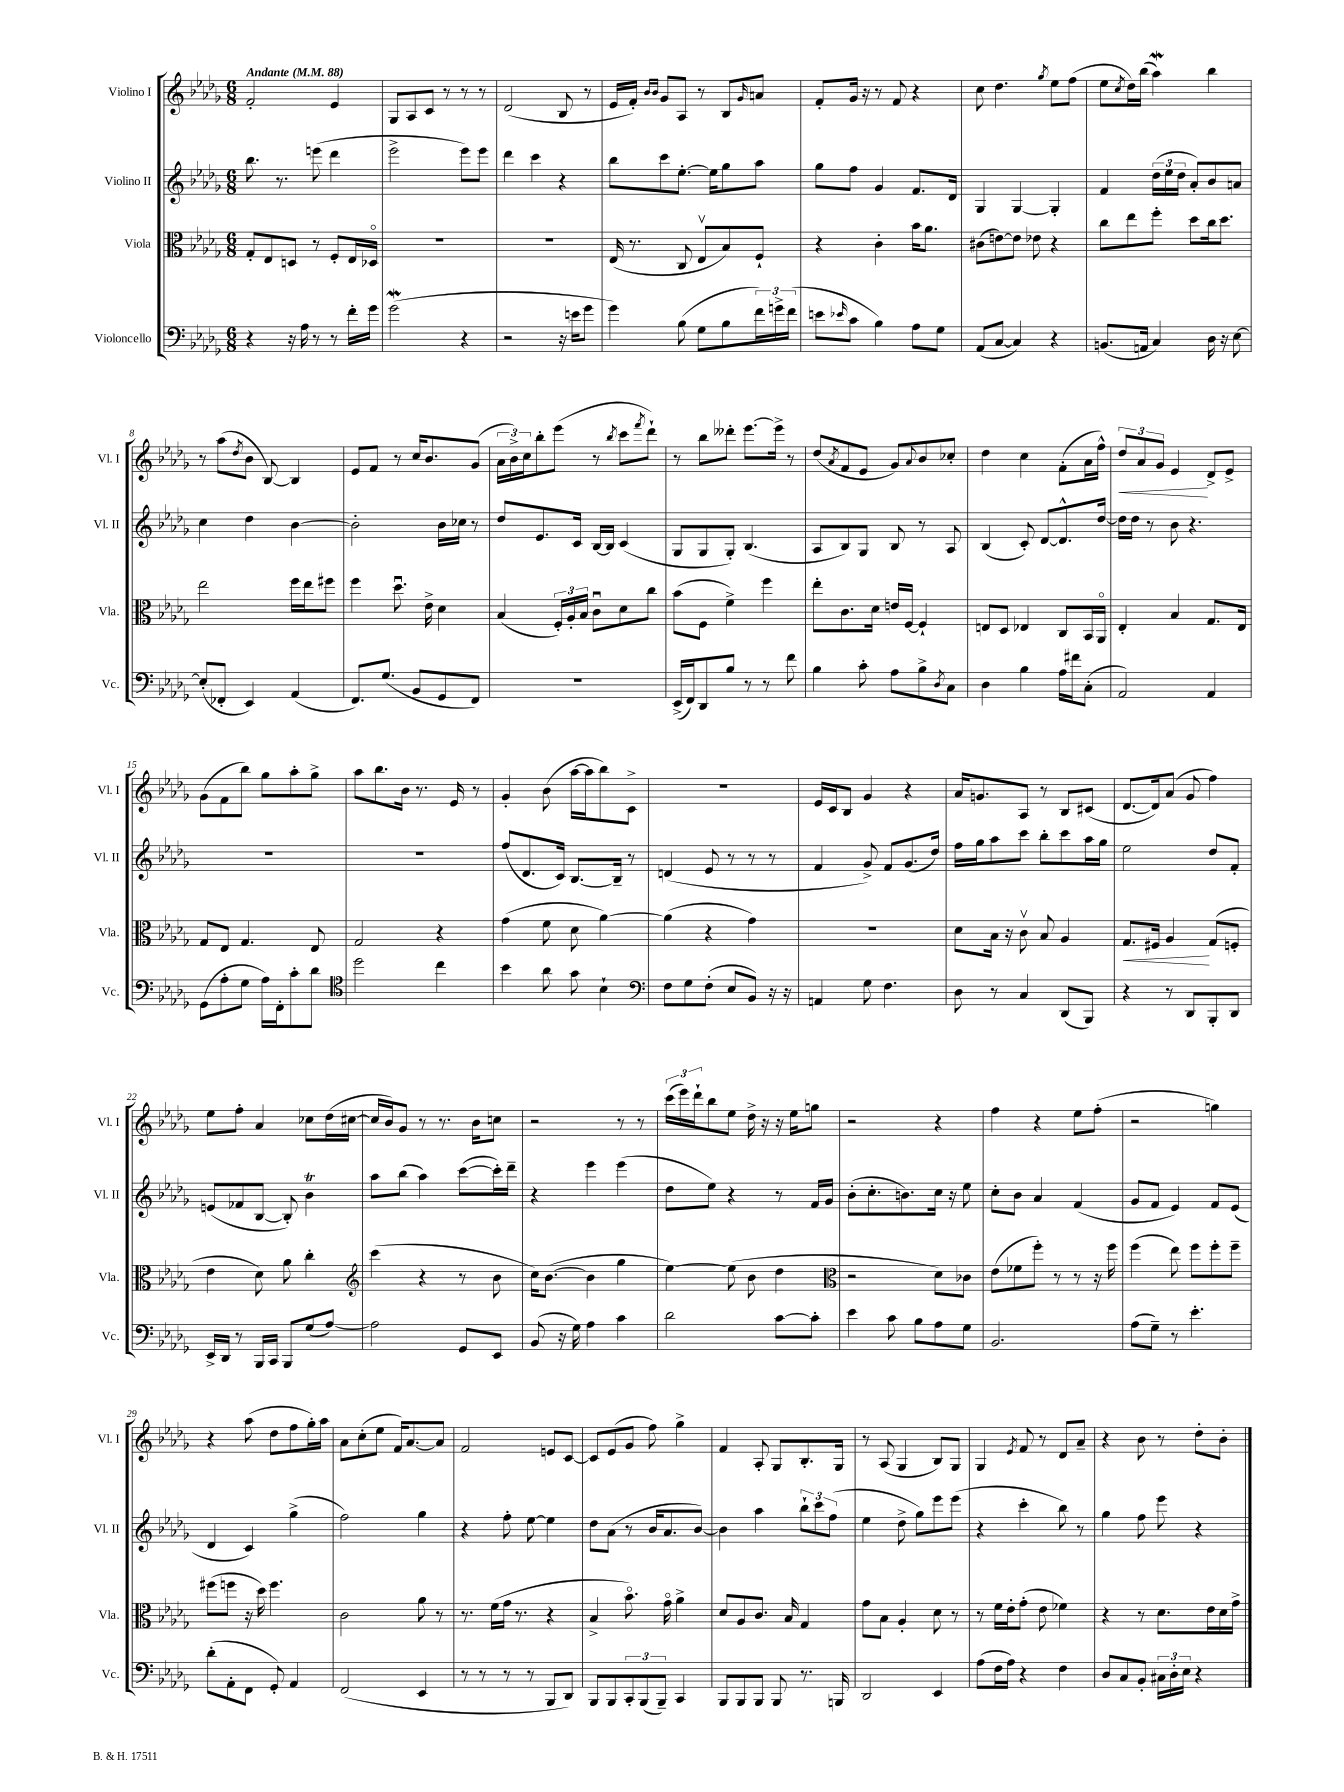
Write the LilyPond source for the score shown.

<<
\new StaffGroup <<
\new Staff = "s0" \with { instrumentName = "Violino I" shortInstrumentName = "Vl. I" } {
    \clef treble \key des \major \numericTimeSignature \time 6/8 \tempo "Andante" 4 = 88
    f'2-. ees'4 |
    ges8 aes8 c'8 r8 r8 r8 |
    des'2( bes8 r8 |
    ees'16 f'16-.) \grace { bes'16 bes'16 } ges'8 aes8 r8 bes8 \grace { ges'16 } a'8 |
    f'8-. ges'16 r16 r8 f'8 r4 |
    c''8 des''4. \acciaccatura { ges''8 } ees''8 f''8( |
    ees''8 \acciaccatura { c''8 } des''16) bes''16( aes''4\mordent) bes''4 |
    r8 aes''8( \acciaccatura { des''8 } bes'8 bes8~) bes4 |
    ees'8 f'8 r8 c''16 bes'8. ges'8( |
    \tuplet 3/2 { aes'16 bes'16->) c''16 } bes''8-. ees'''8( r8 \acciaccatura { bes''8 } c'''8 \acciaccatura { f'''8 } des'''8-!) |
    r8 bes''8 deses'''8-. ees'''8.~ ees'''16-> r8 |
    des''8( \acciaccatura { aes'8 } f'8 ees'8 ges'8) \appoggiatura { aes'8 } bes'8 ces''8-. |
    des''4 c''4 f'8-.( aes'16 f''16-^) |
    \tuplet 3/2 { des''8\< aes'8 ges'8 } ees'4\! des'8-> ees'8-> |
    ges'8( f'8 bes''8) ges''8 aes''8-. ges''8-> |
    aes''8 bes''8. bes'16 r8. ees'16 r8 |
    ges'4-. bes'8( aes''16~ aes''16 bes''8) c'8-> |
    R2. |
    ees'16 c'16 bes8 ges'4 r4 |
    aes'16 g'8. aes8 r8 bes8 cis'8( |
    des'8.~ des'16) aes'8( ges'8 f''4) |
    ees''8 f''8-. aes'4 ces''8 des''16( cis''16~ |
    cis''16 bes'16) ges'8 r8 r8. bes'16 c''8 |
    r2 r8 r8 |
    \tuplet 3/2 { c'''16( ees'''16) des'''16-! } bes''8 ees''8 des''16-> r16 r16 ees''16 g''8 |
    r2 r4 |
    f''4 r4 ees''8 f''8-.( |
    r2 g''4) |
    r4 aes''8( des''8 f''8 ges''16-.) aes''16 |
    aes'8 c''8-.( ees''8 f'16) aes'8.~ aes'8 |
    f'2 e'8 c'8~ |
    c'8 ees'8( ges'8 f''8) ges''4-> |
    f'4 aes8-. ges8 bes8.-. ges16 |
    r8 aes8( ges4 bes8) ges8 |
    ges4 \acciaccatura { ees'8 } f'8 r8 des'8 aes'8-- |
    r4 bes'8 r8 des''8-. bes'8-. \bar "|." |
}
\new Staff = "s1" \with { instrumentName = "Violino II" shortInstrumentName = "Vl. II" } {
    \clef treble \key des \major \numericTimeSignature \time 6/8
    bes''8. r8. e'''8( des'''4 |
    ees'''2-> ees'''8) ees'''8 |
    des'''4 c'''4 r4 |
    bes''8 c'''8 ees''8.~-. ees''16 ges''8 aes''8 |
    ges''8 f''8 ges'4 f'8. des'16 |
    ges4 ges4~ ges4-. |
    f'4 \tuplet 3/2 { des''16( ees''16 des''16 } aes'8-.) bes'8 a'8 |
    c''4 des''4 bes'4~ |
    bes'2-. bes'16 ces''16 r8 |
    des''8 ees'8. c'16 bes16~ bes16 c'4( |
    ges8 ges8 ges8-.) bes4.( |
    aes8 bes8) ges8 bes8 r8 aes8 |
    bes4( c'8-.) des'8~ des'8.-^ des''16~ |
    des''16 des''16 r8 bes'8 r4. |
    R2. |
    R2. |
    f''8( des'8. c'16) bes8.~ bes16-- r8 |
    d'4( ees'8 r8 r8 r8 |
    f'4 ges'8->) f'8 ges'8.( des''16) |
    f''16 ges''16 aes''8 c'''8 bes''8-. c'''8 aes''16 ges''16 |
    ees''2 des''8 f'8-. |
    e'8( fes'8 bes8~ bes8-.) bes'4\trill |
    aes''8 bes''8( aes''4) c'''8~( c'''16-.) des'''16-- |
    r4 ees'''4 ees'''4( |
    des''8 ees''8) r4 r8 f'16 ges'16 |
    bes'8-.( c''8.-. b'8.) c''16 r16 ees''8 |
    c''8-. bes'8 aes'4 f'4( |
    ges'8 f'8 ees'4) f'8 ees'8( |
    des'4 c'4) ges''4->( |
    f''2) ges''4 |
    r4 f''8-. ees''8~ ees''4 |
    des''8 aes'8( r8 bes'16 aes'8. bes'8~) |
    bes'4 aes''4 \tuplet 3/2 { bes''8-! c'''8 f''8( } |
    ees''4 des''8-> ges''8) ees'''8 ees'''8( |
    r4 c'''4-. bes''8) r8 |
    ges''4 f''8 ees'''8 r4 \bar "|." |
}
\new Staff = "s2" \with { instrumentName = "Viola" shortInstrumentName = "Vla." } {
    \clef alto \key des \major \numericTimeSignature \time 6/8
    ges8-. ees8 d8 r8 f8-. ees16 des16\flageolet |
    R2. |
    R2. |
    ees16( r8. c8 ees8\upbow bes8) f8-! |
    r4 c'4-. bes'16 aes'8. |
    cis'8( e'8~) e'8 ees'8 r4 |
    c''8 ees''8 f''8-. des''8 c''16 des''8. |
    ees''2 f''16 ees''16 fis''8 |
    f''4 des''8.\downbow ees'16-> des'4 |
    bes4( \tuplet 3/2 { f16-.) aes16-. bes16 } c'8\downbow des'8 c''8 |
    bes'8( f8 f'4->) f''4 |
    ees''8-. c'8. des'16 e'16 f16~ f4-! |
    e8 des8 ees4 c8 bes,16 aes,16\flageolet |
    ees4-. bes4 ges8. ees16 |
    ges8 ees8 ges4. ees8 |
    ges2 r4 |
    ges'4( f'8 des'8 aes'4~) |
    aes'4( r4 ges'4) |
    R2. |
    des'8 bes16 r16 c'8\upbow bes8 aes4 |
    ges8.\< fis16 aes4\! ges8( f8-. |
    ees'4 des'8) aes'8 c''4-. |
    \clef treble c'''4( r4 r8 bes'8 |
    c''16) bes'8.~( bes'4 ges''4 |
    ees''4~) ees''8( bes'8 des''4 |
    \clef alto r2 des'8) ces'8 |
    ees'8( fes'8 f''8-.) r8 r8 r16 f''16 |
    f''4( ees''8) f''8 f''8-. f''8-- |
    fis''8( f''8 r16 des''16) f''4. |
    c'2 aes'8 r8 |
    r8. f'16( ges'16 r8. r4 |
    bes4-> bes'8.\flageolet) ges'16\flageolet aes'4-> |
    des'8 aes8 c'8. bes16 ges4 |
    ges'8 bes8 aes4-. des'8 r8 |
    r8 f'16 ees'16-. ges'8-.( ees'8 fes'4) |
    r4 r8 des'8. ees'16 des'16 ges'16-> \bar "|." |
}
\new Staff = "s3" \with { instrumentName = "Violoncello" shortInstrumentName = "Vc." } {
    \clef bass \key des \major \numericTimeSignature \time 6/8
    r4 r16 aes16 r8 r8 f'16-. ges'16 |
    ges'2\mordent( r4 |
    r2 r16 e'16 ges'8 |
    ges'4) bes8( ges8 bes8 \tuplet 3/2 { f'16) g'16-> f'16( } |
    e'8 \grace { ees'16 } c'8 bes4) aes8 ges8 |
    aes,8( c8~ c4) r4 |
    b,8.( a,16 c4) des16 r16 ees8~ |
    ees8-.( fes,8-. ees,4) aes,4( |
    f,8.) ges8.( bes,8 ges,8 f,8) |
    R2. |
    ees,16->( f,16) des,8 bes8 r8 r8 f'8 |
    bes4 c'8-. aes8 bes8-> \acciaccatura { des8 } c8 |
    des4 bes4 aes16 fis'16 c8-.( |
    aes,2) aes,4 |
    ges,8( aes8-. ges8 aes16) f,16-. c'8-. des'8 |
    \clef tenor des''2 c''4 |
    bes'4 aes'8 ges'8 bes4-! |
    \clef bass f8 ges8 f8-.( ees8 bes,8) r16 r16 |
    a,4 ges8 f4. |
    des8 r8 c4 des,8( bes,,8) |
    r4 r8 des,8 bes,,8-. des,8 |
    ees,16-> des,16 r8 bes,,16 c,16 bes,,8 ges8( aes8~) |
    aes2 ges,8 ees,8 |
    bes,8( r16 ges16) aes4 c'4 |
    des'2 c'8~ c'8-. |
    ees'4 c'8 bes8 aes8 ges8 |
    bes,2. |
    aes8( ges8--) r8 ees'4.-. |
    des'8-.( aes,8-. f,8 ges,8-.) aes,4 |
    f,2( ees,4 |
    r8 r8 r8 r8 bes,,8 des,8) |
    bes,,8 bes,,8 \tuplet 3/2 { c,8-. bes,,8( bes,,8--) } c,4 |
    bes,,8 bes,,8 bes,,8 bes,,8 r8. b,,16 |
    des,2 ees,4 |
    aes8( f16 aes16) r4 f4 |
    des8 c8 bes,8-. \tuplet 3/2 { cis16 des16-. ees16 } r4 \bar "|." |
}
>>
>>
